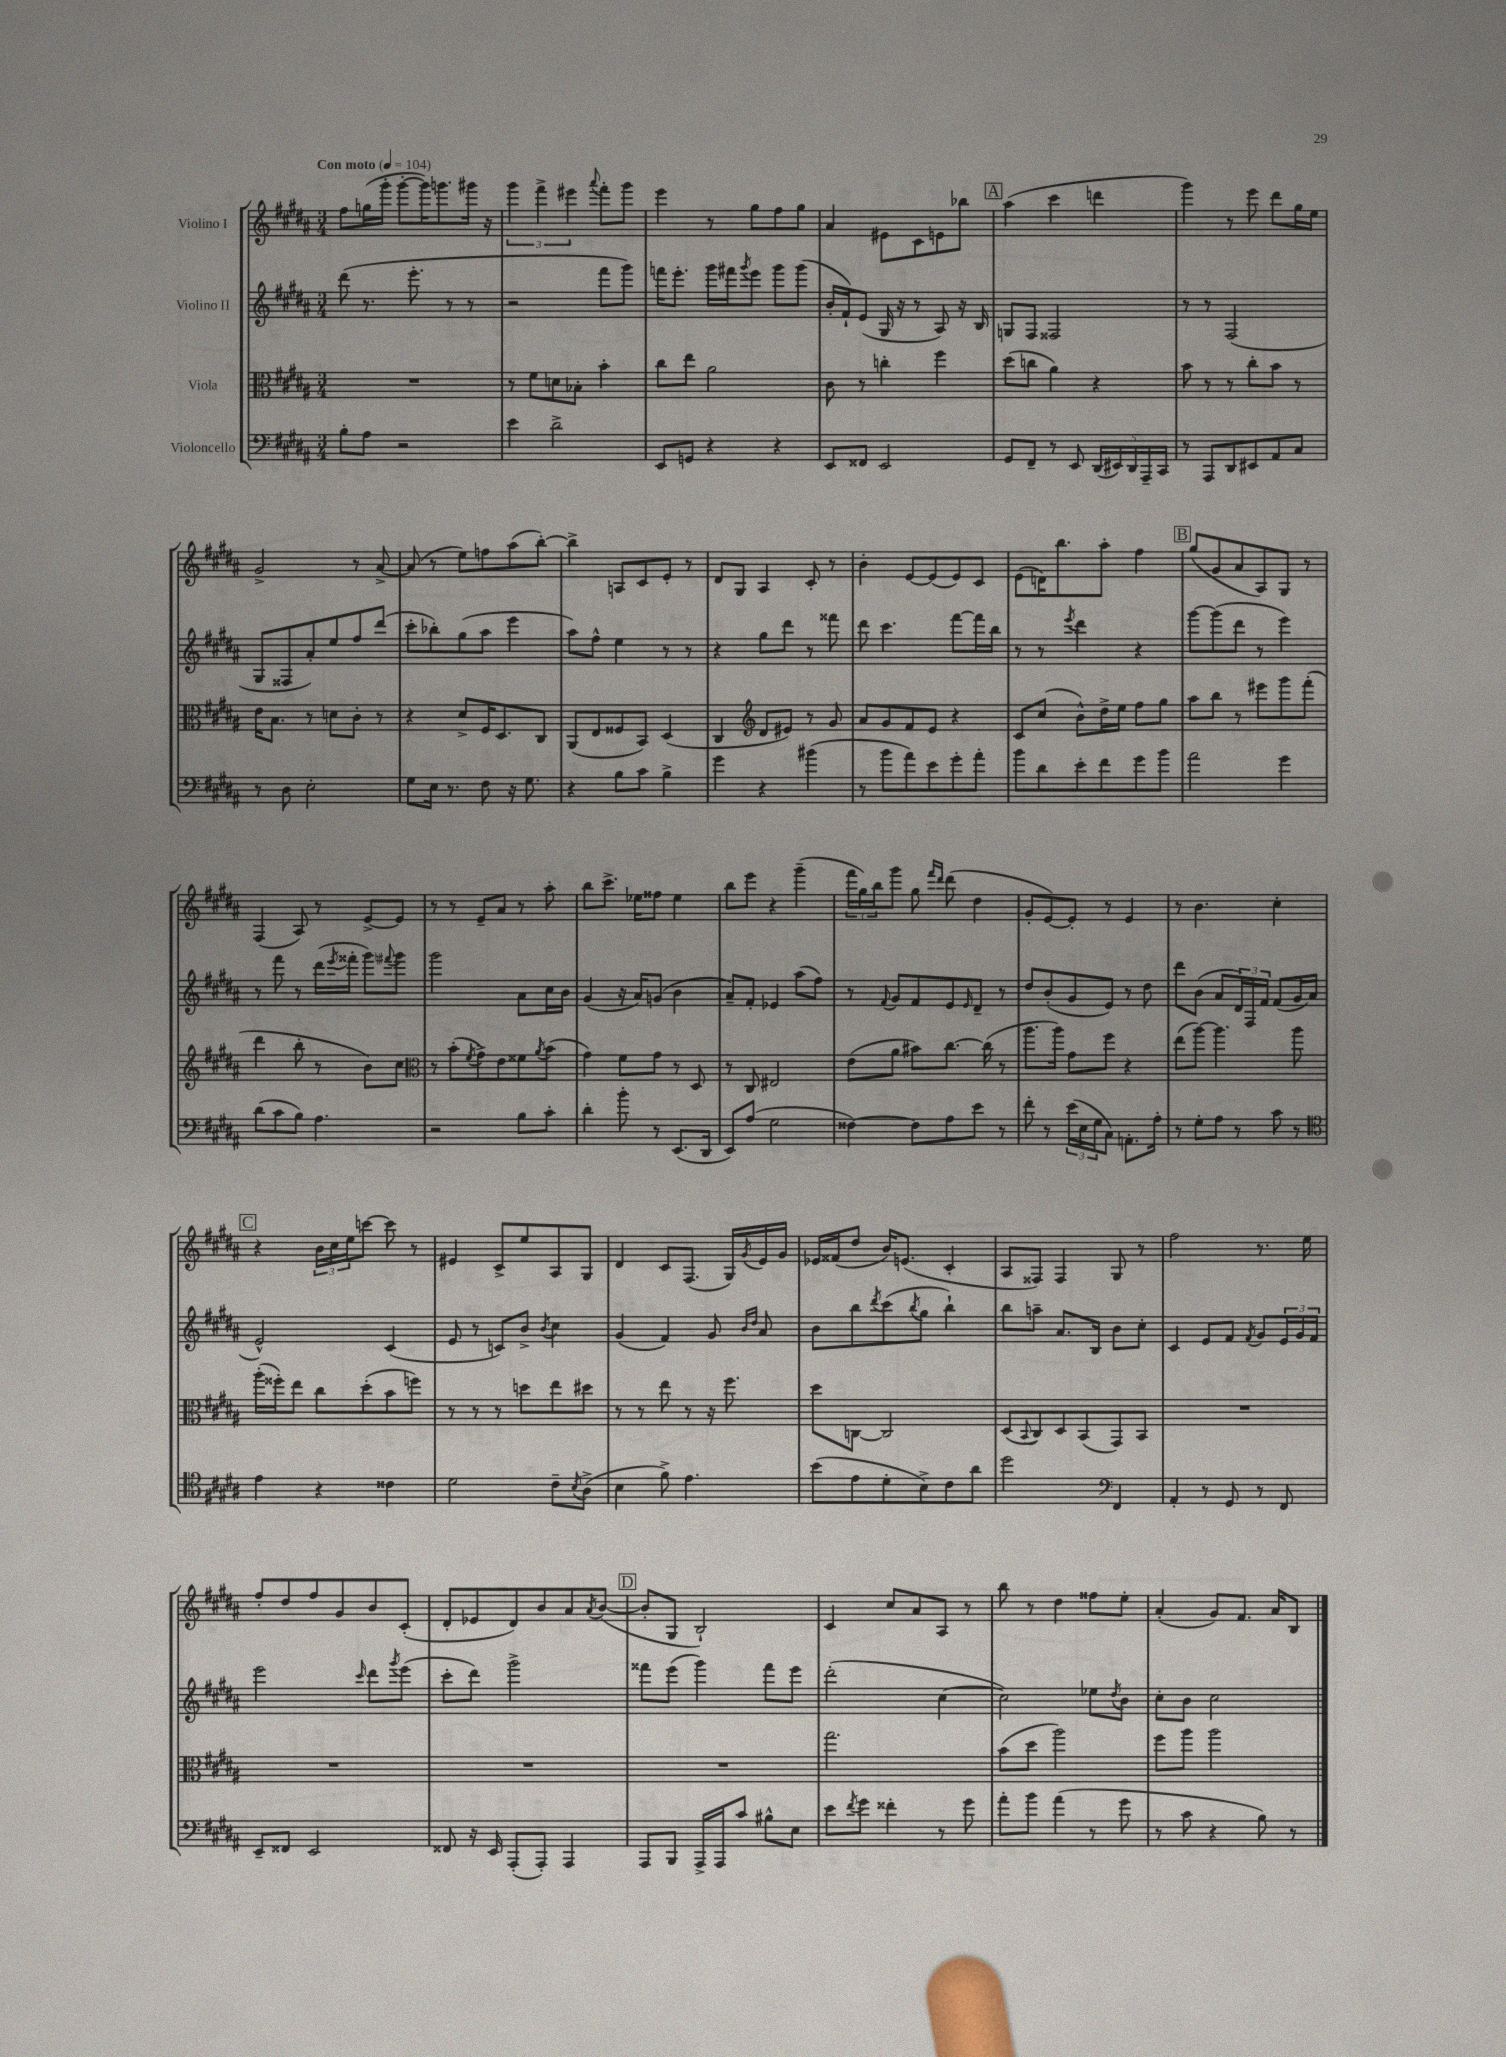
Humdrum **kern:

**kern	**kern	**kern	**kern
*part4	*part3	*part2	*part1
*staff4	*staff3	*staff2	*staff1
*I"Violoncello	*I"Viola	*I"Violino II	*I"Violino I
*clefF4	*clefC3	*clefG2	*clefG2
*k[f#c#g#d#a#]	*k[f#c#g#d#a#]	*k[f#c#g#d#a#]	*k[f#c#g#d#a#]
*M3/4	*M3/4	*M3/4	*M3/4
*MM104	*MM104	*MM104	*MM104
=1	=1	=1	=1
!	!	!	!LO:TX:a:B:t=Con moto
8B'\L	2.r	(8ddd#\	8ff#\L
8A#\J	.	8.r	(16ggn\L
.	.	.	16ggg#'\JJ
2r	.	.	[8ggg#'\L
.	.	8.eee'\	.
.	.	.	16ggg#\K])
.	.	.	8.gggn\
.	.	8r	.
.	.	8r	16ggg#X\Jk
.	.	.	16r
=2	=2	=2	=2
4e\	8r	2r	6ggg#\
.	8f#\L	.	.
.	.	.	6fff#^\
2d#^\	8dn\	.	.
.	.	.	6eee#X\
.	8B-X'\J	.	.
.	.	.	8qqaaa#/
.	4b'\	8fff#\L	8fff#'\L
.	.	8ggg#\J)	8ggg#\J
=3	=3	=3	=3
8EE/L	8cc#\L	16fffn\KL	4eee\
.	.	8.eee'\J	.
8GGn/J	8ee\J	.	.
4r	2a#\	16ggg#\LL	8r
.	.	16fff#X\J	.
.	.	8qggg#/	.
.	.	8eee\J	8gg#\L
4r	.	8ggg#\L	8ff#\
.	.	(8ggg#\J	8gg#\J
=4	=4	=4	=4
8EE/L	8c#\	16b'/LL	4a#/
.	.	16f#`/J)	.
8FF##X/J	8r	(8e/J	.
2EE/	4ccn'\	16G#/	8e#X\L
.	.	16r	.
.	.	8r	8c#\
.	4ff#\	8A#/)	8en\
.	.	16r	8bb-X\J
.	.	16B/	.
!!LO:REH:place=s1:t=A
=5	=5	=5	=5
8GG#/L	(8dd#\L	8Gn/L	(4aa#\
8FF#~/J	8ccn\J	8F#/J	.
8r	4a#\)	2F##X/	4ccc#\
8EE/	.	.	.
(20DD#/LL	4r	.	4dddn\
20EE#X/)	.	.	.
20DD#/	.	.	.
20AAA#~/	.	.	.
20CC#/JJ	.	.	.
=6	=6	=6	=6
8r	8b\	8r	4ggg#\)
8AAA#/L	8r	8r	.
8DD#/	8r	(2F#/	8r
8EE#X/	8cc#'\L	.	8eee\
8AA#/	8b\J	.	8ddd#\L
8C#/J	8r	.	16gg#\L
.	.	.	16ee\JJ
!!LO:LB:g=z
=7	=7	=7	=7
8r	16e\KL	8G#/L	2g#^/
.	8.B\J	.	.
8D#\	.	8F##X/	.
2E'\	8r	8a#'/)	.
.	8dn\L	8ee/	.
.	8c#'\J	8ff#/	8r
.	8r	(8ddd#/J	[8a#^/
=8	=8	=8	=8
8G#\L	4r	8ccc#'\L	(8a#/]
16E\Jk	.	8bb-X'\)	8r
8.r	.	.	.
.	8d#^/L	(8gg#\	8ee\L)
8F#\	16F#/K	8aa#\J	8ffn\
.	8.D#/	.	.
16r	.	4eee\	(8aa#\
8.G#\	.	.	.
.	8C#/J	.	[8bb'\J)
=9	=9	=9	=9
4r	(8AA#/L	8aa#\L)	4bb^\]
.	8E/	8ff#^^\J	.
8B\L	8F##X/	4ee\	8An/L
8c#\J	8BB/J)	.	8c#/
4B^\	(4D#/	8r	8e'/J
.	.	8r	8r
=10	=10	=10	=10
4g#\	4C#/	4r	8d#/L
.	.	.	8G#/J
*	*clefG2	*	*
4r	8d#/L	8gg#\L	4A#/
.	8e#X/J)	8ddd#\J	.
(4b#X\	8r	8r	8c#'/
.	8g#/	8fff##X\	8r
=11	=11	=11	=11
8r	8a#/L	8ddd#\	4b'\
8b\L	8g#/	4.ccc#\	.
8a#\)	8f#/	.	[8e/L
8e\	8e/J	.	(8e/]
8g#'\	4r	[8fff#\L	8e/)
8a#'\J	.	16fff#\L]	8c#/J
.	.	16bb\JJ	.
=12	=12	=12	=12
8b\L	8c#/L	8r	(8e\L
8d#\	(8cc#/J	8r	16dn\K)
.	.	.	8.bb\
.	.	8qeee/	.
8e'\	8b^^\L)	4ddd#\	.
8f#\	16dd#^\L	.	8aa#'\J
.	16ee\JJ	.	.
8g#\	8ff#\L	4r	4ff#\
8b\J	8gg#\J	.	.
!!LO:REH:place=s1:t=B
=13	=13	=13	=13
2a#\	8aa#\L	[8ggg#\L	(8gg#/L
.	8bb\J	(8ggg#\]	8g#/
.	8r	8ddd#\J	8a#/
.	8eee#X\L	8r	8A#/)
4g#\	8ggg#\	4eee\)	8G#/J
.	(8fff#'\J	.	8r
!!LO:LB:g=z
=14	=14	=14	=14
(8d#\L	4ddd#\	8r	(4F#/
8c#\	.	8fff#\	.
8B\J)	8bb'\	8r	8A#/)
4.A#\	8r	(16ddd#\LL	8r
.	.	8qeee/	.
.	.	16fff##X'\JJ	.
.	8b\L)	8ggg#\L)	[8e^/L
.	.	8qqfff#X/	.
.	8cc#\J	8ggg#\J	8e/J]
=15	=15	=15	=15
*	*clefC3	*	*
2r	8r	2ggg#\	8r
.	(8b'\L	.	8r
.	8qf#/	.	.
.	8g#^\)	.	8e~/L
.	8e\	.	8a#/J
8B\L	8f##X\	8a#\L	8r
.	8qa#/	.	.
8c#'\J	(8b\J	16cc#\L	8aa#'\
.	.	16b\JJ	.
=16	=16	=16	=16
4d#'\	4g#\)	(4g#/	8bb\L
.	.	.	8.ccc#^\J
8b'\	8f#\L	16r	.
.	.	16a#/KL)	16ee-X\KL
8r	8g#\J	(8gn/J	8ff##X\J
(8.EE/L	8r	4b\	4ee-\
.	8D#/	.	.
16DD#/Jk	.	.	.
=17	=17	=17	=17
8EE/L)	8r	8a#~/L)	8bb\L
(8A#/J	8C#/	8f#'/J	8eee\J
2G#\	2E#X/	4e-X/	4r
.	.	(8aa#\L	(4ggg#~\
.	.	8ff#\J)	.
=18	=18	=18	=18
[4F##X\)	(8e\L	8r	24fff#\LL
.	.	.	24gg#\)
.	.	.	24bb\J
.	.	8qqf#/	.
.	8a#\J	8g#/L	8ggg#\J
8F##\L]	8b#X\L)	8f#/	8gg#\
.	.	.	16qqfff#/LL
.	.	.	16qqddd#/JJ
8A#\	[8.cc#\J	8e/	(8ddd#\
.	.	16qqe/	.
8e\J	.	8d#~/J	4dd#\
.	(16cc#\]	.	.
8r	8r	8r	.
=19	=19	=19	=19
8f#'\	8.aa#\L	8dd#/L	8g#'/L
8r	.	(8b'/	[8e/)
.	16aa#\Jk)	.	.
(24e\LL	8g#\L	8g#/	8e'/J]
24E\	.	.	.
24G#\J	.	.	.
8C#\J)	8ff#\J	8e/J)	8r
8.AAn'\L	4r	8r	4e/
.	.	8dd#\	.
16A#'\Jk	.	.	.
=20	=20	=20	=20
8r	(8ee\L	8ddd#\L	8r
8G#'\L	[8aa#\J)	(8b\J	4.b\
8A#\J	4.aa#\]	8a#/L	.
8r	.	24d#/L)	.
.	.	24F#/	.
.	.	24f#/JJ	.
8c#\	.	(8f#/L	4cc#'\
8r	8aa#\	16g#/L	.
.	.	16a#/JJ	.
!!LO:LB:g=z
!!LO:REH:place=s1:t=C
=21	=21	=21	=21
*clefC4	*	*	*
4e\	(16aa#'\LL	2e^^/)	4r
.	16ff##X'\J)	.	.
.	8ee\J	.	.
4r	8cc#\L	.	24b\LL
.	.	.	24cc#\
.	.	.	24ee\J
.	(8dd#'\	.	[8cccn\J
4c##X\	8b\	(4c#/	8ccc\]
.	8ffn\J)	.	8r
=22	=22	=22	=22
2d#\	8r	8e/	4e#X/
.	8r	8r	.
.	8r	8cn/L)	8c#^/L
.	8ddn\L	8b^/J	8ee/
.	.	8qb/	.
8c#~\L	8ee\	4cc#\	8A#/
8qB/	.	.	.
(8A#^\J	8dd#X\J	.	8G#/J
=23	=23	=23	=23
4B\	8r	(4g#/	4d#/
.	8r	.	.
8f#^\)	8ee\	4f#/)	8c#/L
4.e\	8r	.	(8.F#/J
.	16r	8g#/	.
.	8.ff#\	.	16G#/LL)
.	.	16qqb/LL	.
.	.	16qqdd#/JJ	8qg#/
.	.	8a#/	16e/
.	.	.	16g#/JJ
=24	=24	=24	=24
(8b\L	8dd#\L	8b\L	16e-X/LL
.	.	.	(16f##X/J
8e\	[8Cn\J	8bb\	8dd#/J
.	.	8qddd#/	.
8d#'\	2C/]	(8ccc#\	16b/KL)
.	.	.	(8.en/J
.	.	8qbb/	.
8B^\)	.	8gg#\J	.
8c#\	.	4bb`\)	4c#'/
8a#\J	.	.	.
=25	=25	=25	=25
2dd#\	(8D#/L	8bb\L	8A#/L
.	8qqBB/	.	.
.	8C#/)	8aan~\J	8F##X/J)
.	8D#/	8.a#/L	4F##/
.	(8BB/	.	.
.	.	16B/Jk	.
*clefF4	*	*	*
4FF#/	8GG#/)	8b\L	8G#/
.	8BB/J	8cc#'\J	8r
=26	=26	=26	=26
4AA#'/	2.r	4c#/	2ff#\
8r	.	8e/L	.
8GG#/	.	8f#/J	.
.	.	8qf#/	.
8r	.	8g#/L	8.r
8FF#/	.	24e/L	.
.	.	24g#/	.
.	.	.	16ee\
.	.	24f#/JJ	.
!!LO:LB:g=z
=27	=27	=27	=27
8EE~/L	2.r	2eee\	8ff#'/L
8FF##X/J	.	.	8dd#/
2EE/	.	.	8ff#/
.	.	.	8g#/
.	.	16qqccc#/	.
.	.	8ddd#\L	8b/
.	.	8qggg#/	.
.	.	(8eee\J	(8c#'/J
=28	=28	=28	=28
8FF##X/	2.r	8ccc#'\L	8d#'/L
16r	.	8ddd#\J)	8e-X/
16EE/	.	.	.
(8AAA#'/L	.	2ggg#^\	8d#/)
8AAA#'/J)	.	.	8b/
4AAA#/	.	.	8a#/
.	.	.	8qa#/
.	.	.	([8b/J
!!LO:REH:place=s1:t=D
=29	=29	=29	=29
8AAA#/L	2.r	8fff##X\L	8b'/L]
8BBB/J	.	(8eee\J	8G#/J
16AAA#^/LL	.	4ggg#\)	2B`/)
16AAA#/J	.	.	.
8c#/J	.	.	.
8B#X^^\L	.	8fff##\L	.
8E\J	.	8eee\J	.
=30	=30	=30	=30
8e\L	2.gg#\	(2ddd#'\	4c#/
8qf#/	.	.	.
8g#\J	.	.	.
4f##X'\	.	.	8cc#/L
.	.	.	8a#/
8r	.	[4cc#\	8A#/J
8g#\	.	.	8r
=31	=31	=31	=31
8a#'\L	(8b\L	2cc#\])	8bb\
8b\J	8dd#\J	.	8r
(4a#\	2aa#\)	.	4dd#\
8r	.	8ee-X\L	8ff##X\L
.	.	8qdd#/	.
8g#\	.	8b\J	8ee'\J
=32	=32	=32	=32
8r	8ff#\L	8cc#'\L	(4a#'/
8c#\	8aa#\J	8b\J	.
4r	2aa#\	2cc#\	8g#/L)
.	.	.	8.f#/J
8B\)	.	.	.
.	.	.	16a#/KL
8r	.	.	8B/J
==	==	==	==
*-	*-	*-	*-
